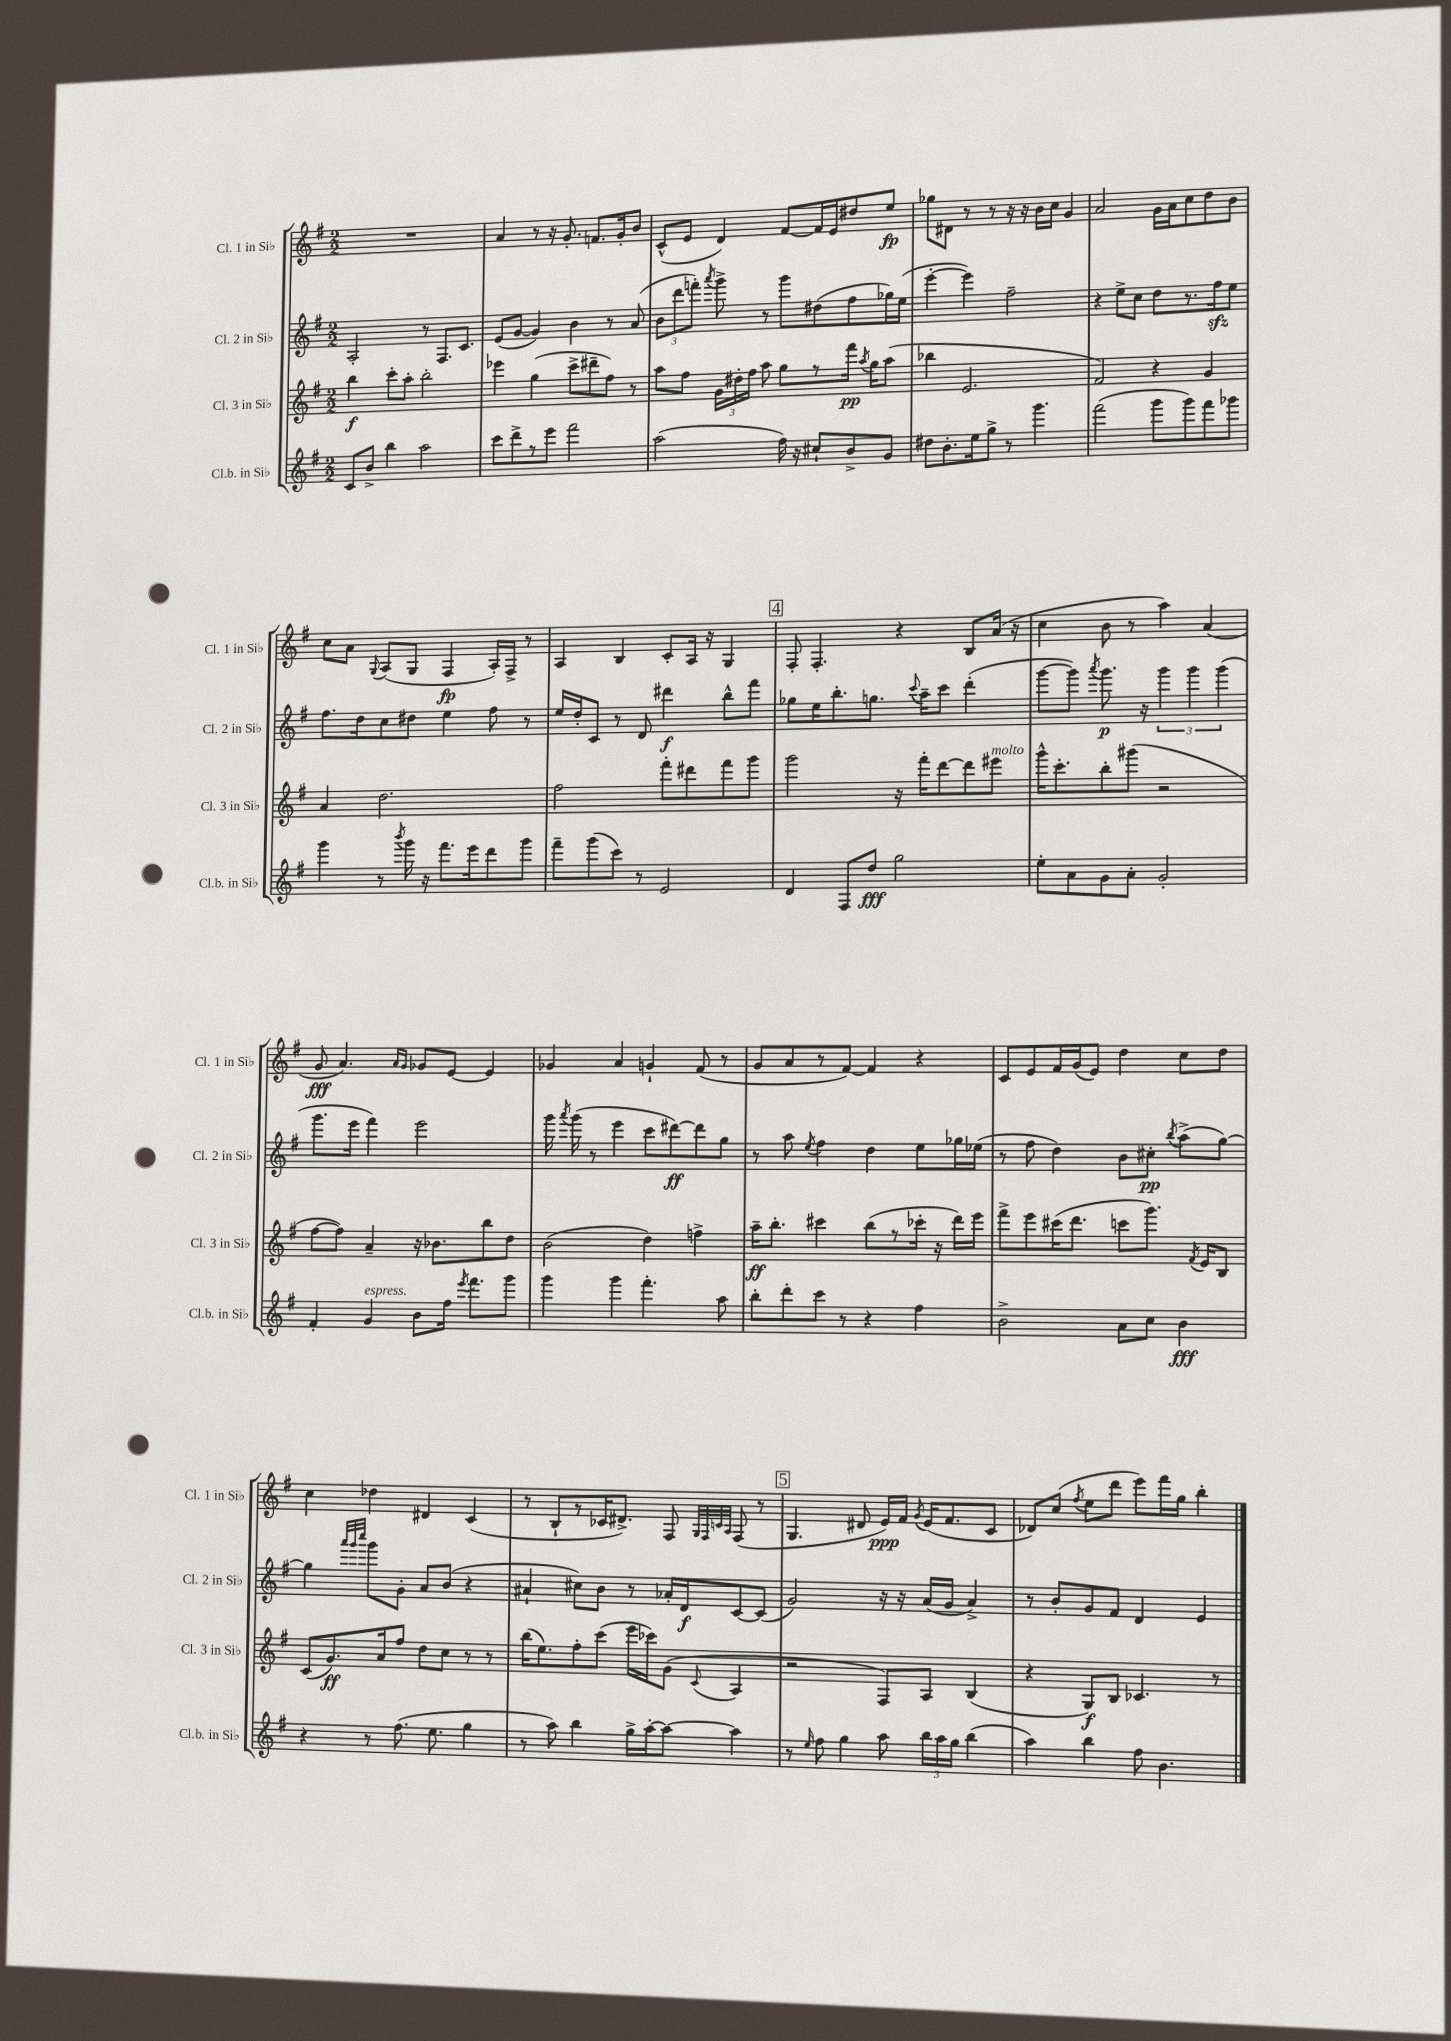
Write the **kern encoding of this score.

**kern	**kern	**kern	**kern
*staff4	*staff3	*staff2	*staff1
*clefG2	*clefG2	*clefG2	*clefG2
*k[f#]	*k[f#]	*k[f#]	*k[f#]
*M2/2	*M2/2	*M2/2	*M2/2
8c/L	4bb\	2A'/	1r
8b^/J	.	.	.
4bb\	8ccc'\L	.	.
.	8aa'\J	.	.
2aa\	2bb'\	8r	.
.	.	8.F#/L	.
.	.	8.c/J	.
=	=	=	=
8ccc\L	4eee-\	(8e/L	4a/
8ddd^\	.	[8g/J	.
8r	(4gg\	4g/])	8r
8eee\J	.	.	16r
.	.	.	8.g'/
2fff#\	8ccc^\L	4b\	.
.	8ddd#~\	.	8.f/L
.	8ff#\J)	8r	.
.	.	.	16g'/k
.	8r	(8a/	8b/J
=	=	=	=
(2aa\	8aa\L	12b\L	(8c^^/L
.	.	12ddd\	.
.	8ff#\J	.	8e/J
.	.	12fff'\J)	.
.	.	8qaaa/	.
.	24g\LL	8ggg^\	4d/)
.	24dd#'\	.	.
.	24ff#\JJ	.	.
.	8aa\	8r	.
16ff#\)	8gg\L	8ggg\L	[8f#/L
16r	.	.	.
8cc#`/L	8r	(8dd#\	16f#/]L
.	.	.	16e/J
8b^/	16fff#\Jk	8ff#\	8dd#/
.	8qaa/	.	.
.	16gg\LK	.	.
8g/J	(8aa\J	16gg-\L)	8ee/J
.	.	(16ee\JJ	.
=	=	=	=
8dd#\L	4bb-\	[4eee'\	8gg-\L
8.b'\	.	.	8d#\J
.	2.e/	4eee\])	8r
16ee\k	.	.	.
8gg^\J	.	.	8r
8r	.	2ff#~\	16r
.	.	.	16r
4.ggg\	.	.	16b\LL
.	.	.	16cc\JJ
.	.	.	4g/
=	=	=	=
(2fff#\	2f#/)	4r	2a/
.	.	8ee^\L	.
.	.	8cc\J	.
8ggg\L	4r	8dd\L	16g\LL
.	.	.	16a\J
8ggg\)	.	8.r	8cc\
8fff#\	4g/	.	8dd\
.	.	16ff#\k	.
8ggg-\J	.	8ee\J	8b\J
=	=	=	=
4ggg\	4a/	8.ff#\L	8cc\L
.	.	.	8a\J
.	.	16dd\k	.
.	.	.	8qqG/
8r	2.dd\	8cc\	(8A/L
8qbbb/	.	.	.
16ggg\	.	8dd#\J	8G/J
16r	.	.	.
8.fff#\L	.	4ee\	4F#/
16eee\k	.	.	.
8ddd\	.	8ff#\	16A'/LL)
.	.	.	16F#^/JJ
8ggg\J	.	8r	8r
=	=	=	=
8fff#~\L	2ff#\	16ee/LL	4A/
.	.	16dd'/J	.
(8ggg\	.	8c/J	.
8ccc\J)	.	8r	4B/
8r	.	8d/	.
2e/	8fff#'\L	4ddd#\	8c'/L
.	8ddd#\	.	16A/Jk
.	.	.	16r
.	8fff#\	8bb^^\L	4G/
.	8ggg\J	8fff#\J	.
=	=	=	=
4d/	2ggg\	8gg-\L	8F#'/
.	.	16ee\K	4.F#'/
.	.	8.bb'\	.
8F#/L	.	.	.
8dd/J	.	8.gg\J	.
2gg\	16r	.	4r
.	.	8qqccc/	.
.	16fff#'\LK	16aa~\LK	.
.	[8ddd\	8ccc\J	.
.	8ddd\]	(4ddd'\	8B/L
.	8eee#\J	.	(16a/Jk
.	.	.	16r
=	=	=	=
8ee'\L	16ggg^^\LK	[8ggg\L	4cc\
.	8.ccc'\	.	.
8a\	.	8ggg\]J)	.
.	.	8qaaa/	.
8g\	8bb'\	8.ggg\	8b\
8a'\J	(8ggg#\J	.	8r
.	.	16r	.
2g'/	2r	6ggg\	4aa\)
.	.	6ggg\	.
.	.	.	(4a/
.	.	(6ggg\	.
=	=	=	=
4f#'/	[8ff#\L	8.ggg\L	8g/
.	8ff#\]J)	.	4.a/)
.	.	16eee\Jk	.
4g/	4a~/	4fff#\)	.
.	.	.	16qqa/LL
.	.	.	16qqg/JJ
8b\L	16r	2eee\	8g-/L
.	8.b-\L	.	.
16ff#\Jk	.	.	[8e/J
8qeee/	.	.	.
8.fff#\L	.	.	.
.	8bb\	.	4e/]
8ggg\J	8dd\J	.	.
=	=	=	=
4ggg\	(2b\	16ggg\	4g-/
.	.	8qaaa/	.
.	.	(16ggg\	.
.	.	8r	.
4ggg\	.	4eee\	4a/
4.fff#'\	4dd\)	8ccc\L	4g`/
.	.	[8ddd#\)	.
.	4ff^\	8ddd#\]	(8f#/
8aa\	.	8gg\J	8r
=	=	=	=
8bb'\L	16aa~\LK	8r	8g/L
.	8.bb'\J	.	.
8ddd'\	.	8aa\	8a/
.	.	8qee/	.
8ccc\J	4ccc#\	4ff#\	8r
8r	.	.	[8f#/J)
4r	(8bb\L	4dd\	4f#/]
.	8r	.	.
4ff#\	16ccc-'\Jk	8ee\L	4r
.	16r	.	.
.	16ddd\LL)	16gg-\L	.
.	16eee\JJ	(16ee-\JJ	.
=	=	=	=
2b^\	8fff#^\L	8r	8c/L
.	8eee\	8ff#\	8e/
.	(16ccc#\K	4dd\)	16f#/L
.	8.ddd\J	.	(16g/J
.	.	.	8e/J)
8a\L	8ccc\L	8b\L	4dd\
8cc\J	8.ggg\J)	8cc#'\J	.
.	.	8qbb/	.
4b\	.	(8aa^\L	8cc\L
.	8qf#/	.	.
.	16e/LK	.	.
.	8B/J	[8gg\J)	8dd\J
=	=	=	=
4r	(8c/L	4gg\]	4cc\
.	8.g/)	.	.
.	.	32qqaaa/LLL	.
.	.	32qqggg/	.
.	.	32qqcccc/JJJ	.
8r	.	8ggg\L	4dd-\
.	16a/k	.	.
(8.ff#\	8ff#/J	8g'\J	.
.	8dd\L	8a/L	4d#/
8.ee\	.	.	.
.	8cc\J	(8b/J	.
4gg\	8r	4r	(4c/
.	8r	.	.
=	=	=	=
8r	(16bb\LK	4a#`/	8r
.	8.ee\)	.	.
8aa\)	.	.	8B`/L
4bb\	8ff#'\	8cc#\L)	8r
.	(8ccc\J	8b\J	16c-/K
.	.	.	8.d#^/J)
16gg^\LL	16eee\LL	8r	.
[16aa'\J	16ccc-\J)	.	.
8aa\_J	(8g\J	16a-'/LL	8F#/
.	.	16d/J	.
.	.	.	32qqG/LLL
.	.	.	32qqF#/
.	.	.	32qqc/
.	8qqc/	.	32qqA/JJJ
4aa\]	4A/	[8c/	(8F#/
.	.	(8c/]J	8r
=	=	=	=
8r	2r	2g/)	4.G/
16qqee/	.	.	.
8ff#\	.	.	.
4gg\	.	.	.
.	.	.	8d#/
8aa\	8F#/L)	16r	16e/LL)
.	.	16r	16f#/JJ
.	.	.	8qg/
24bb\LL	8A/J	(16a/LL	(16e/LK
24aa\	.	.	.
.	.	16g/JJ	8.f#/
24gg\JJ	.	.	.
(4bb\	(4B/	4a^/)	.
.	.	.	8c/J
=	=	=	=
4aa\)	4r	8r	8d-/L)
.	.	8b'/L	(8cc/J
.	.	.	8qff#/
4bb\	8G/L)	8g/	8ee\L
.	8B/J	8f#/J	8ddd\J
8ff#\	4.c-/	4d/	8eee\L)
4.b\	.	.	16fff#\L
.	.	.	16gg\JJ
.	.	4e/	4bb'\
.	8r	.	.
==	==	==	==
*-	*-	*-	*-
